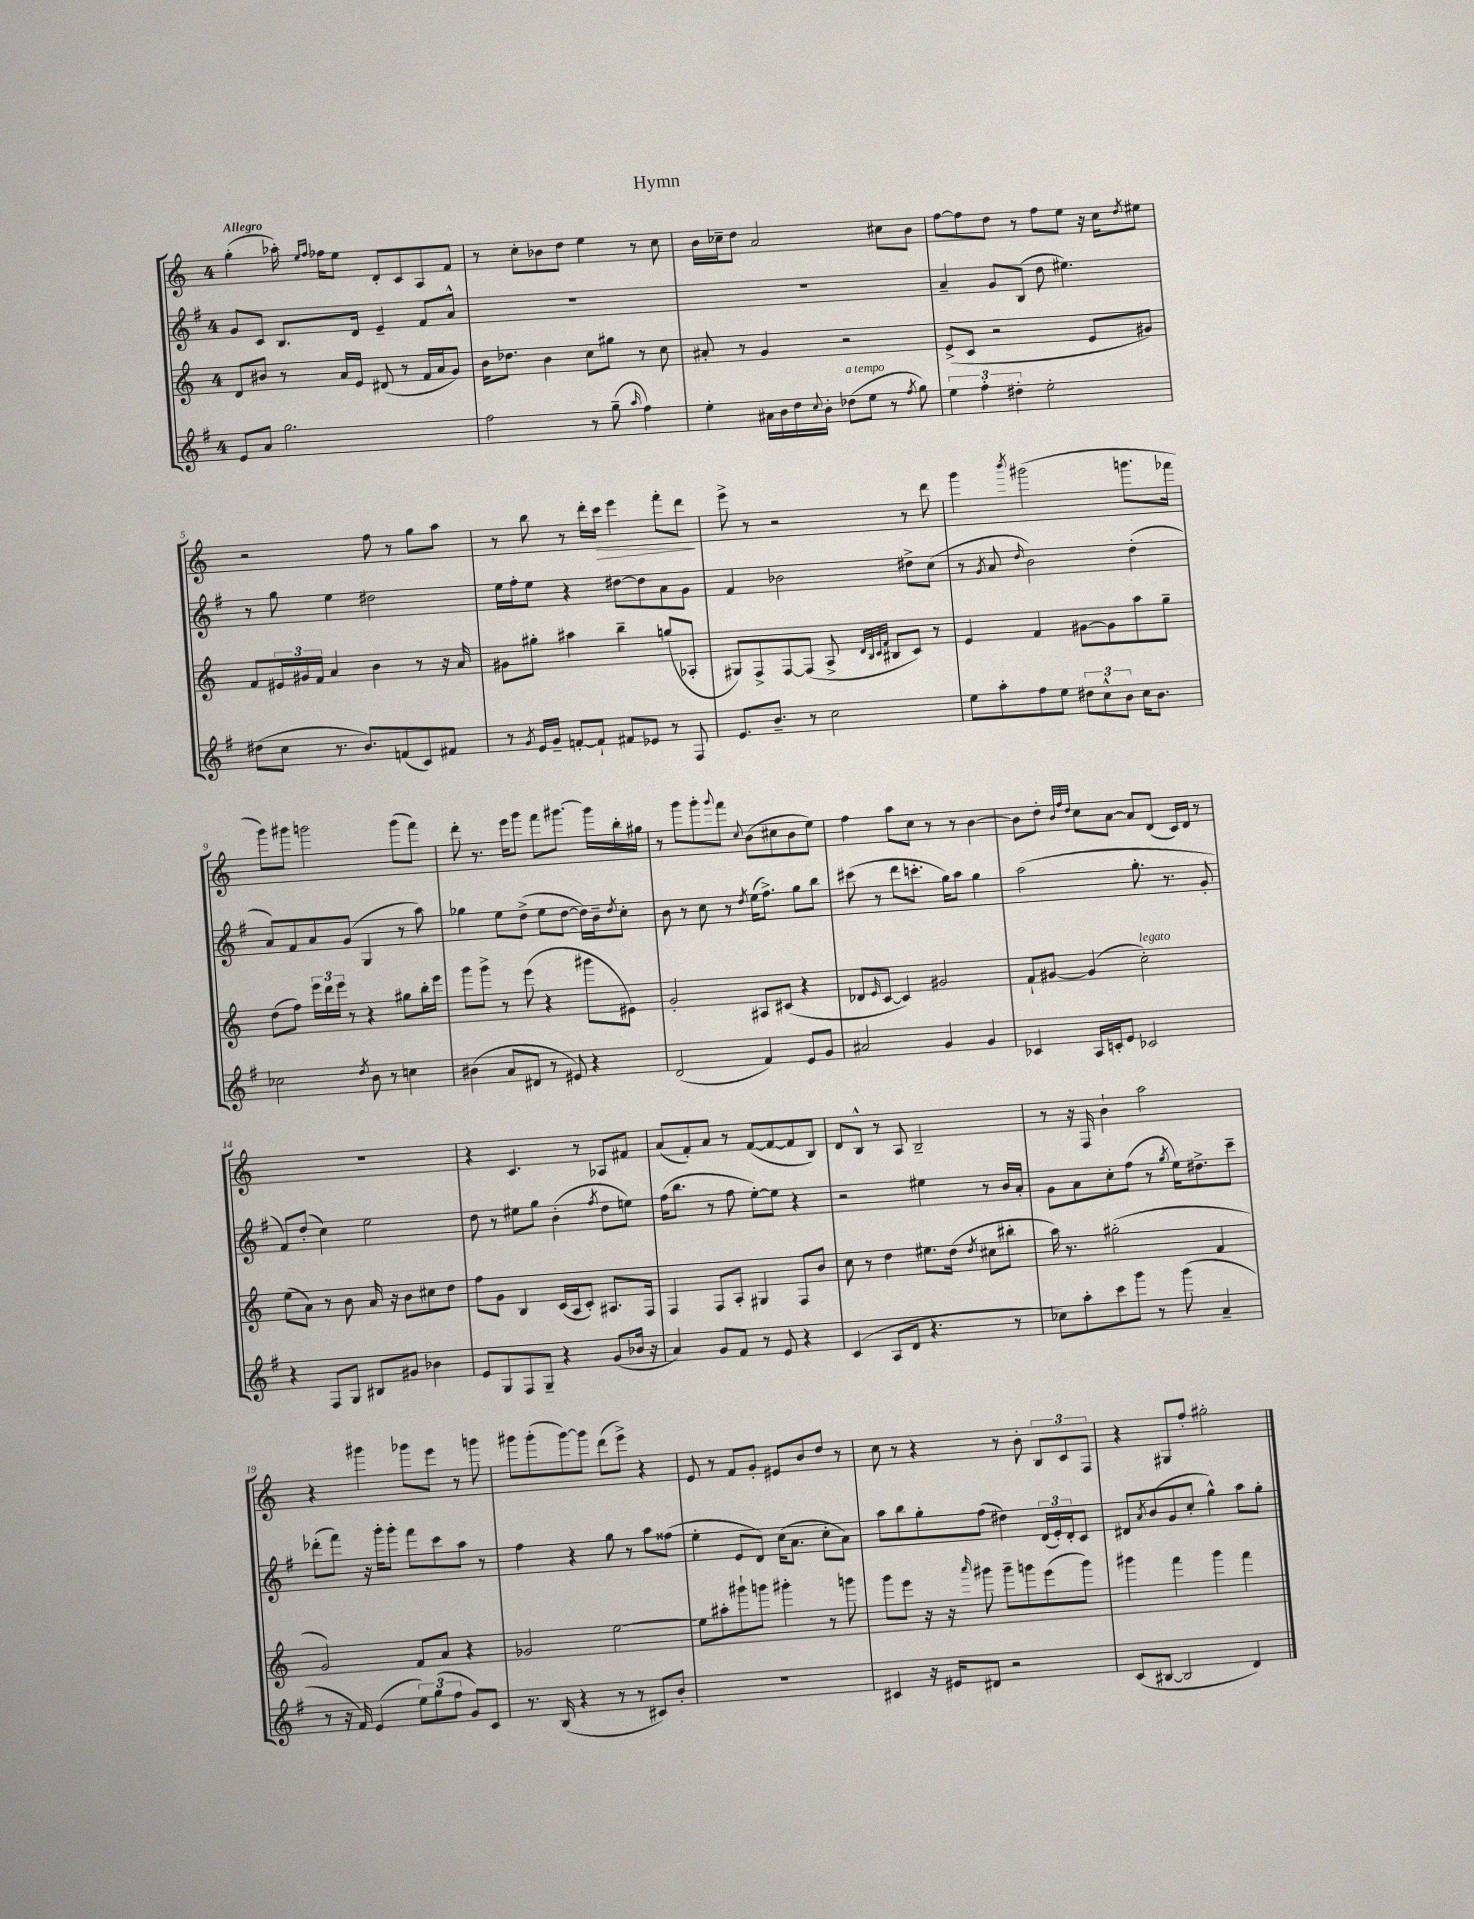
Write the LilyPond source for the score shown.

\header { title = "Hymn" }
<<
\new StaffGroup <<
\new Staff = "s0" {
    \clef treble \key c \major \once \override Staff.TimeSignature.style = #'single-digit \time 4/4 \tempo "Allegro"
    g''4-.( aes''16-.) \grace { e''16 f''16 } fes''16 e''8 d'8-. c'8 a8 f'8 |
    r8 c''8-. bes'8 d''8 e''4 r8 c''8 |
    b'16 ces''16-- d''8 a'2 cis''8 b'8 |
    f''8~ f''8 d''8 r8 f''8 e''8 r16 c''16 \acciaccatura { d''8 } eis''8 |
    r2 f''8 r8 g''8 a''8 |
    r8 b''8 r8 d'''16-. c'''16\> e'''4 f'''8-. d'''8\! |
    e'''8-> r8 r2 r8 d'''8 |
    g'''4 \acciaccatura { b'''8 } gis'''2( g'''8. fes'''16 |
    g'''8) gis'''8 g'''2 g'''8( f'''8) |
    d'''8-. r8. e'''16 g'''8 f'''8 gis'''8.~ gis'''16 b''16-. gis''16 |
    r8 g'''8 g'''8-. \appoggiatura { g'''8 } f'''8 \appoggiatura { c''8 } b'8( cis''8 b'8 e''8) |
    f''4 a''8 c''8 r8 r8 b'4~ |
    b'8 d''8-. \grace { b'32 f''32 d''32 } c''8 a'8~ a'8 d'8( c'16) d'16 r8 |
    R1 |
    r4 c'4. r8 aes8 fis'8 |
    a'8( f'8-.) a'8 r8 f'8~( f'8~ f'8 b8) |
    d'8 b8-^ r8 a8 b2-- |
    r8 r16 f16 b'4-! a''2 |
    r4 gis'''4 ges'''8 e'''8 r8 g'''8 |
    gis'''8 gis'''8-.( gis'''8~) gis'''8 d'''8( e'''8->) r4 |
    e'8 r8 f'8 g'8-. eis'8 b'8 d''8 r8 |
    c''8 r8 r4 r8 b'8-. \tuplet 3/2 { b8 c'8 f8 } |
    r4 gis8 f''8-. gis''2-. \bar "|." |
}
\new Staff = "s1" {
    \clef treble \key g \major \once \override Staff.TimeSignature.style = #'single-digit \time 4/4
    g'8 c'8 b8. d'16 e'4-- fis'8 a'8-^ |
    R1 |
    R1 |
    a'4-- g'8 b8( d''8 eis''4.) |
    r8 g''8 e''4 dis''2 |
    e''16 fis''16-. e''8 r4 dis''8~ dis''8 a'8 g'8 |
    fis'4 bes'2 dis''8-> c''8( |
    r8 \acciaccatura { g'8 } a'8 \grace { d''16 } b'2) d''4-.( |
    a'8) fis'8 a'8 g'8( g4 r8 a''8) |
    ges''4 e''8 d''8->( e''8 d''8~ d''16) b'16-- \acciaccatura { d''8 } c''8-. |
    b'8 r8 c''8 r8 \acciaccatura { d''8 } e''16( fis''8.->) g''8 b''8 |
    cis'''8( r8 d'''8 c'''8.-. g''16) a''8 g''4 |
    a''2( g''8.-. r8. g'8-. |
    fis'8) d''8-.( c''4) e''2 |
    d''8 r8 eis''8 g''8 b'4-.( \acciaccatura { fis''8 } d''8 e''8) |
    fis''16( b''8. r8 fis''8 e''8~-.) e''8 r4 |
    r2 eis''4 r8 b'16 a'16-. |
    g'8 a'8 c''8-. fis''8( r8 \acciaccatura { g''8 } e''16) dis''8.-> c'''8-- |
    des'''8-.( fis'''8) r16 g'''16-. g'''8-. fis'''8 c'''8 a''8 r8 |
    fis''4 r4 g''8 r8 a''8 fisis''8( |
    e''4-. e'8 d'8) c''16( a'8. c''8-. a'8) |
    a''8 b''8 g''8-. fis''8( dis''4) \tuplet 3/2 { d'16( e'16-.) d'16-. } c'8 |
    dis'8 \acciaccatura { a'8 } b'8( g'8 c''8-. g''4-^) a''8 g''8-. \bar "|." |
}
\new Staff = "s2" {
    \clef treble \key c \major \once \override Staff.TimeSignature.style = #'single-digit \time 4/4
    d'8 bis'8 r8 a'16 e'16 dis'8( r8 f'16 a'16 g'8) |
    b'16 des''8. b'4 c''8 gis''8 r8 c''8 |
    ais'8-. r8 g'4 r2 |
    e'8->( c'8 r2 e'8 gis'8) |
    f'8 \tuplet 3/2 { eis'16 gis'16 f'16 } a'4 b'4 r8 r16 a'16 |
    gis'8 gis''8-. ais''4 b''4-- g''8( aes8-. |
    gis8) f8-> f8~ f8( a8-> \grace { d'32 b32 c'32 f'32 } bis8 c'8) r8 |
    e'4 f'4 gis'8~ gis'8 a''8 g''8-- |
    d''8( f''8) \tuplet 3/2 { e'''16 d'''16 e'''16 } r8 r4 gis''8 b''16-. e'''16 |
    g'''8 g'''8-> r8 e'''8( r4 gis'''8 eis'8) |
    g'2-. ais8 cis'8( r4 |
    des'8 \grace { e'16 } c'8~ c'4) gis'2 |
    f'8-! gis'8~ gis'4( c''2-.^\markup { \italic "legato" }) |
    e''8( a'8) r8 b'8 a'16 r16 b'8 cis''8 d''8 |
    f''8 g'8 b4 c'16( a16 c'8-.) ais8. f16 |
    f4 f8 a8-. gis4 f8 b'8 |
    c''8 r8 d''4 eis''8. d''16( \acciaccatura { d''8 } cis''8 bis''8-. |
    a''16) r8. gis''2-.( f'4 |
    g'2) f'8 a'8 r4 |
    ges'2 e''2~ |
    e''8 ais''8-. gis'''8-! g'''8 gis'''4-. r8 g'''8 |
    g'''8 e'''8 r16 r16 \grace { a'''16 } gis'''8 gis'''8-- g'''8 e'''8( g'''8) |
    gis'''4 f'''4 gis'''4 f'''4 \bar "|." |
}
\new Staff = "s3" {
    \clef treble \key g \major \once \override Staff.TimeSignature.style = #'single-digit \time 4/4
    e'8 a'8 g''2. |
    fis''2 r8 g''8--( \grace { a''16 } fis''4) |
    e''4-. ais'16 b'16 d''16 \appoggiatura { c''8 } b'16-. des''8^\markup { \italic "a tempo" }( e''8 r8 \acciaccatura { fis''8 } g''8) |
    \tuplet 3/2 { e''4 fis''4-. dis''4-. } e''2-. |
    dis''8( c''8 r8. b'8.) f'8( c'8) fis'8 |
    r8 \acciaccatura { g'8 } e'16 g'16-- f'8~-. f'8-! fis'8 ees'8 r8 fis8 |
    e'8. b'8.-- r8 c''2 |
    e''8 a''8-. fis''8 e''8 \tuplet 3/2 { dis''8 c''8-^ b'8 } c''16 b'8. |
    ces''2 \acciaccatura { d''8 } b'8 r8 c''4 |
    bis'4( a'8 dis'8 r8 eis'8) r4 |
    d'2( fis'4) e'8 g'8 |
    ais'2 g'4 g'4 |
    ces'4 a16 c'16-. e'8 ces'2 |
    r4 fis8 g8 bis8 gis'8 bes'4 |
    e'8 g8 fis8 g8-- r4 g'8( bes'16 r16 |
    a'4) g'8 fis'8 r8 e'8 r4 |
    c'4( a8 d'8 r4. r8 |
    ces''8) a''8-. c'''8 g'''8 r8 g'''8( a'4-- |
    r8 r16 fis'16) e'4( \tuplet 3/2 { e''8) g''8( fis''8 } g'8) c'8 |
    r8. b16( r4 r8 r8 cis'8) b'8-. |
    R1 |
    cis'4 r16 eis'16 dis'8 r2 |
    c'8( bis8~ bis2 d'4) \bar "|." |
}
>>
>>
